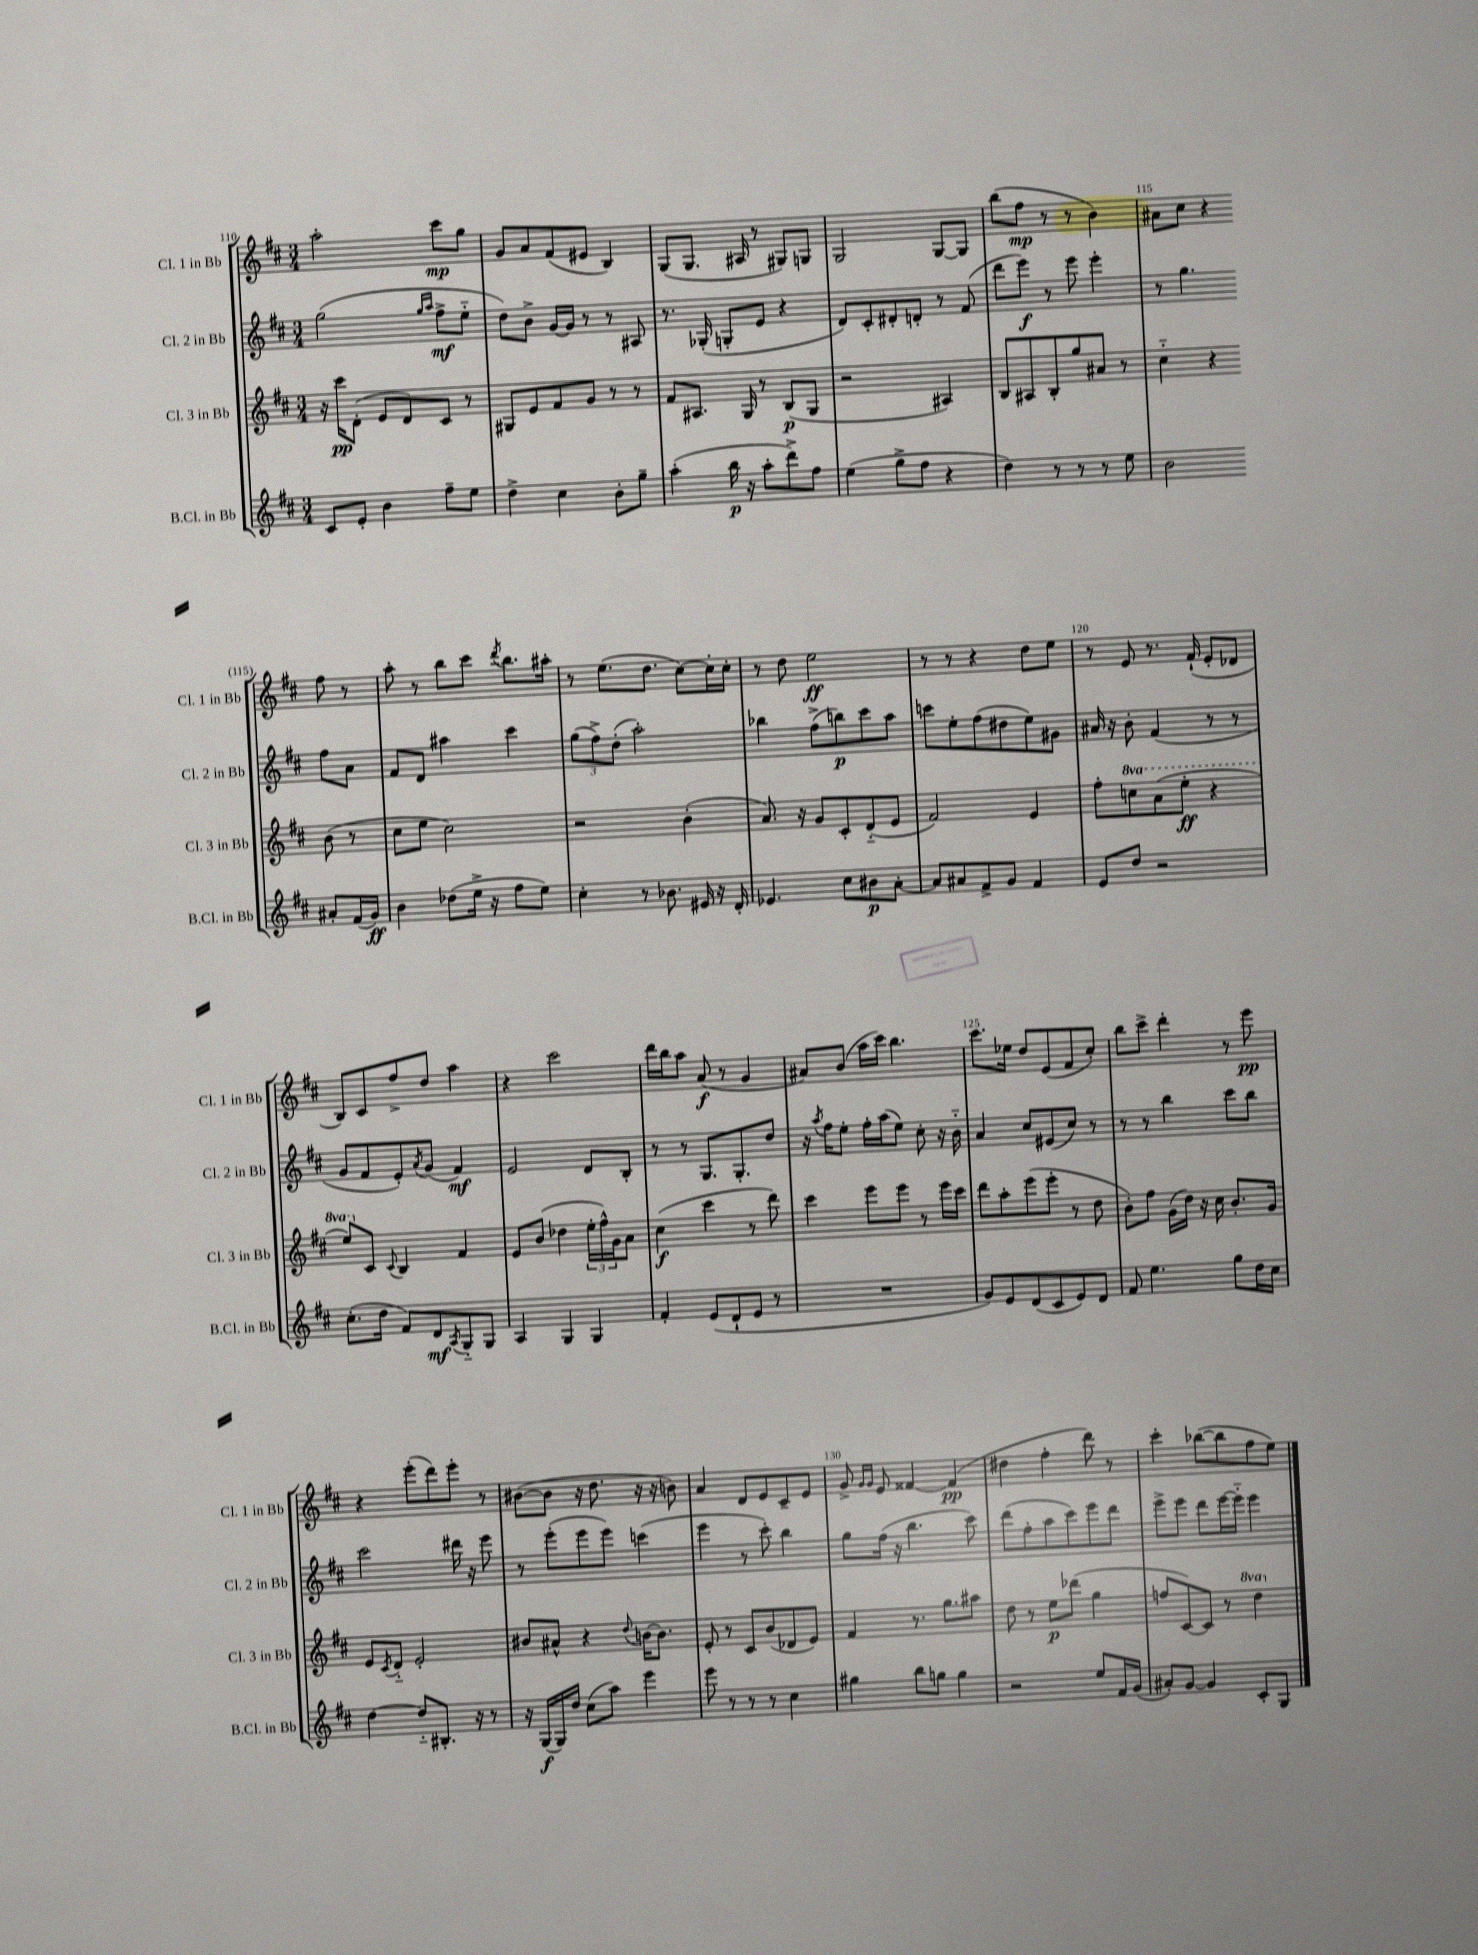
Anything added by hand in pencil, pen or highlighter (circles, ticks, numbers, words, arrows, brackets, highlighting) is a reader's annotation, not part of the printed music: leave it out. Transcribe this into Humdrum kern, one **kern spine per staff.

**kern	**kern	**kern	**kern
*staff4	*staff3	*staff2	*staff1
*clefG2	*clefG2	*clefG2	*clefG2
*k[f#c#]	*k[f#c#]	*k[f#c#]	*k[f#c#]
*M3/4	*M3/4	*M3/4	*M3/4
8c#	16r	(2gg	2aa'
.	16ccc#	.	.
8e'	(8d'	.	.
4b	8e	.	.
.	8d)	.	.
.	.	16qqgg	.
.	.	16qqaa	.
8ff#~	8c#	8ff#^	8ccc#
8ee	8r	8ee'~	8gg
=	=	=	=
4dd^	8G#	8dd)	8g
.	8e	8b^	8a
4cc#	8f#	[16g	(8f#
.	.	16g]	.
.	8g	8r	8e#
8b'	8r	8r	4B)
8gg~	8r	8A#	.
=	=	=	=
(4aa'	8f#	8.r	(8G
.	8.A#	.	8.G
.	.	(16G-'	.
16bb	.	8G'	.
16r	16G	.	16A#
8aa'	8r	8e	8r
8ddd^)	(8B	4r	8G#)
8ff#	8G	.	8G
=	=	=	=
(4ee	2r	8d)	2G
.	.	8c#'	.
8gg^	.	8d#'	.
8ff#	.	8d'	.
4r	4A#)	8r	[8G
.	.	(8f#	8G]
=	=	=	=
4dd)	8B	8ddd	(8bb
.	8A#	8eee)	8ff#
8r	8B'	8r	8r
8r	8gg	8eee	8r
8r	8a#	4eee'	4b)
8ee	8r	.	.
=	=	=	=
2b	4cc#'~	8r	8a#
.	.	4.gg	8cc#
.	4r	.	4r
8a#'	(8b	8ff#	8ff#
(16f#	8r	8a	8r
16g)	.	.	.
=	=	=	=
4b	8cc#	8f#	8aa'
.	8ee	8d	8r
(8dd-	2cc#)	4aa#	8bb
16ee^	.	.	8ccc#
16r	.	.	.
.	.	.	8qddd
8ff#	.	4ccc#	8.bb
8ee)	.	.	.
.	.	.	16aa#'
=	=	=	=
4cc#'	2r	(12gg	8r
.	.	12ff#^)	.
.	.	.	(8.ee
.	.	(12dd'	.
8r	.	2aa')	.
.	.	.	8.dd
8.b-	.	.	.
.	(4b'	.	[8cc#)
16e#	.	.	.
16r	.	.	16cc#']
16d'	.	.	16cc#'
=	=	=	=
4.e-	8.a)	4bb-	8r
.	.	.	8dd
.	16r	.	.
.	8g	(8ff#^	2ee
8cc#	8c#'	8bb)	.
8b#	(8d'~	8ccc#	.
[8a'	8e	8aa	.
=	=	=	=
8a]	2f#)	8ccc	8r
8a#	.	8ee'	8r
8f#^	.	(8ff#	4r
8g	.	8dd#	.
4f#	4e	8ee)	8dd
.	.	8g#	8ee
=	=	=	=
8e	8ff#'	16a#	8r
.	.	16r	.
8dd	8ccc	8b'	8e
2r	(8aa	(4f#	8.r
.	8eee'	.	.
.	.	.	(16f#`
.	4r	8r	8e'
.	.	8r	8d-
=	=	=	=
(8.cc#'	8eee)	8g	8B)
.	8c#	8f#	8c#
16dd	.	.	.
.	8qqc#	.	.
8f#)	4B	8e')	8ff#^
.	.	8qa	.
8d	.	(8g	8dd
8qA	.	.	.
8G'~	4f#	4f#)	4aa
8G	.	.	.
=	=	=	=
4A	8e	2e	4r
.	(8b	.	.
4G	4dd-	.	2ccc#
4G	24ee'	8d	.
.	24ff#^^)	.	.
.	24g	.	.
.	8a	8B'	.
=	=	=	=
4f#'	(4cc#	8r	16ddd
.	.	.	16bb
.	.	8r	8aa
(8e	4ccc#	8.G	(8a
8d`	.	.	8r
.	.	8.G'	.
8e	8r	.	4g
8r	8ddd)	8dd	.
=	=	=	=
2.r	4ccc#	16r	8a#)
.	.	8qaa	.
.	.	16ff#	.
.	.	8ee'	(8b
.	8eee	16ff#'	16aa
.	.	(16aa	16ccc#)
.	8eee	8ee)	4.bb
.	8r	8cc#'	.
.	16eee	16r	.
.	16ccc#	16b'~	.
=	=	=	=
8g)	8ddd	4a	8.ccc#
8e	8aa'	.	.
.	.	.	16ee-
(8d	(8eee	8cc#	8dd
8c#	8eee'	(8e#	(8e
8e)	8r	8cc#)	8f#
8d	8dd	8r	8cc#')
=	=	=	=
8f#	8b')	8r	8bb
4.ee	8ff#	8r	8ccc#^
.	(16g	4bb	4ddd'
.	16dd)	.	.
.	16r	.	.
.	16cc#	.	.
8gg	8.b'	8ccc#	8r
16dd	.	8bb	8eee
16cc#	16g	.	.
=	=	=	=
[4dd	8e	2ccc#	4r
.	8qc#	.	.
.	8d'~	.	.
8dd'~]	2e'	.	(8eee'
8.B#'	.	.	8ddd)
.	.	16ddd#	8eee'
16r	.	16r	.
8r	.	8eee	8r
=	=	=	=
16r	8b#	8r	([8b#
(16G	.	.	.
16G)	8a#^^	(8eee'	8b#]
16dd	.	.	.
(8cc#	4r	8eee	16r
.	.	.	8.dd
8aa)	.	8eee)	.
.	8qqdd	.	.
4eee	[16b	(4ccc	16r
.	8.b]	.	16r
.	.	.	8b)
=	=	=	=
8eee	8e'	4eee	4a
8r	8r	.	.
8r	8c#	8r	8d
8r	(8b	8ccc#')	8e
4cc#	8d-	4bb	8c#~
.	8e)	.	8e
=	=	=	=
4gg#	4f#	8gg	8g^
.	.	.	16qqg
.	.	.	16qqg
.	.	(16ff#	8e
.	.	16r	.
8bb	8.r	4.bb	[4f##
8gg	.	.	.
.	8.gg	.	.
4gg	.	.	(4f##]
.	8aa#	8ccc#)	.
=	=	=	=
2r	8dd	(8ddd	4dd#
.	8r	8ff#'	.
.	8ee	8aa	4ff#'
.	(8ddd-	8ccc#)	.
8ee	4gg	8eee	8ddd)
16f#	.	8ddd	8r
(16g	.	.	.
=	=	=	=
8a#')	8ff	8eee^	4ccc#'
[8g	[8c#)	8eee	.
4g]	8c#]	8ddd	([8bb-
.	8r	[16eee	8bb-]
.	.	16eee'~]	.
8c#'	4ddd	4eee	8ff#
8G	.	.	8ee)
==	==	==	==
*-	*-	*-	*-
